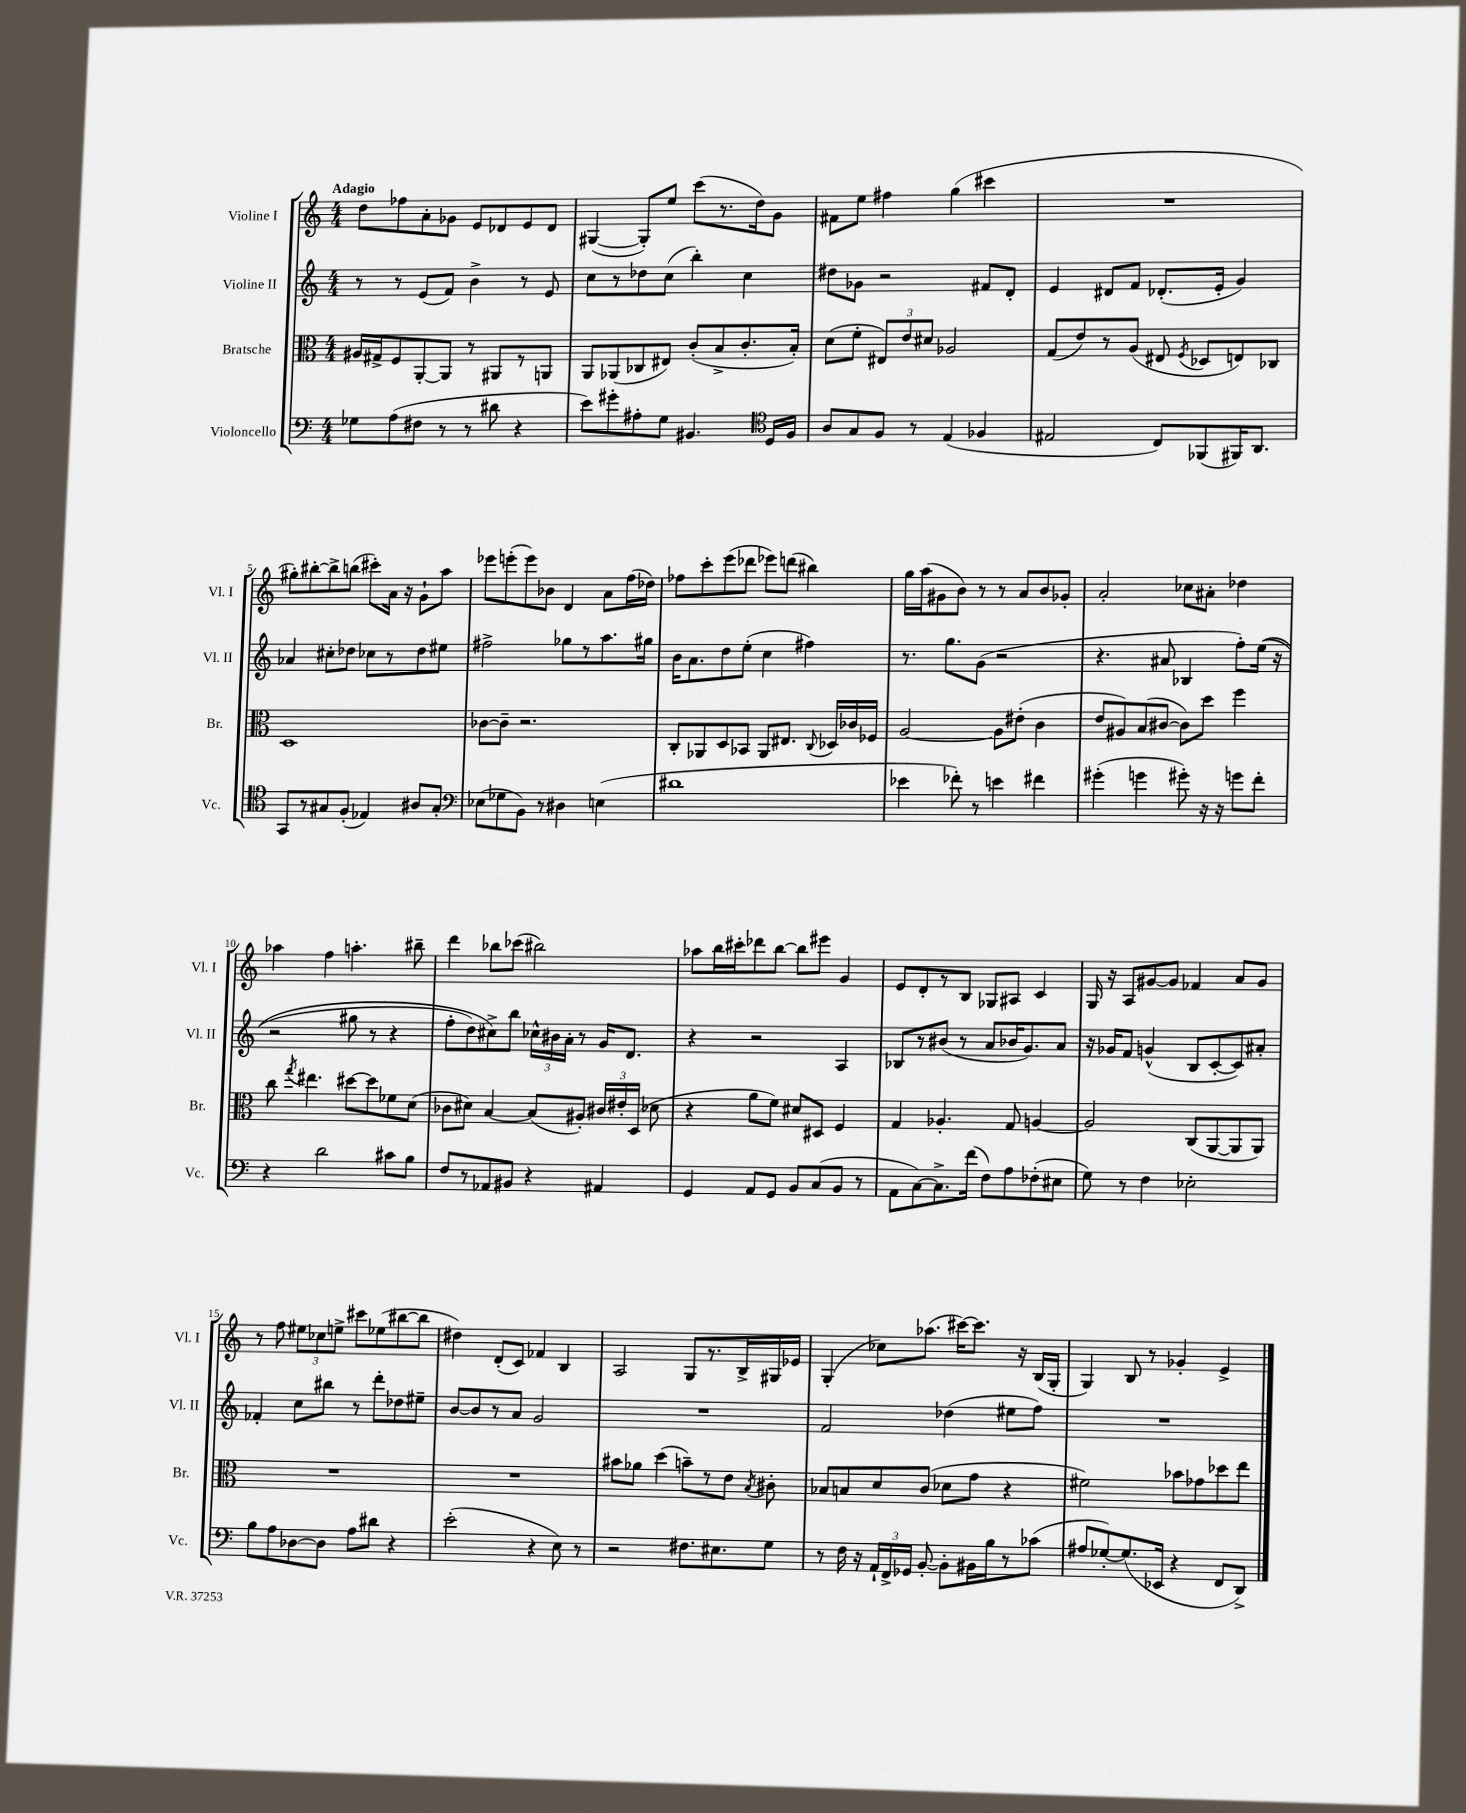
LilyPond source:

<<
\new StaffGroup <<
\new Staff = "s0" \with { instrumentName = "Violine I" shortInstrumentName = "Vl. I" } {
    \clef treble \key c \major \numericTimeSignature \time 4/4 \tempo "Adagio"
    \autoBeamOff d''8[ fes''8 a'8-. ges'8] e'8[ des'8 e'8 des'8] |
    gis4~( gis8[-.) e''8] c'''8[( r8. d''16) g'8] |
    fis'8[ e''8] fis''4 g''4( cis'''4 |
    R1 |
    gis''8[-.) bis''8~-. bis''8-> b''8]( cis'''8[-.) a'16] r16 g'8[-! a''8] |
    ees'''8[ e'''8-.( e'''8) bes'8] d'4 a'8[ f''16( des''16]) |
    fes''8[ c'''8-. e'''8( des'''8] ees'''8[) d'''8]( bis''4) |
    g''16[ a''16( gis'8 b'8]) r8 r8 a'8[ b'8 ges'8]-. |
    a'2-. ces''8[ ais'8]-. des''4 |
    aes''4 f''4 a''4.-. bis''8-- |
    d'''4 bes''8[ ces'''8]( bis''2) |
    aes''8[ b''16 cis'''16-. des'''8 b''8]~ b''8[ eis'''8] g'4 |
    e'8[ d'8-. r8 b8] ges8[ ais8] c'4 |
    g16 r16 a8[ gis'8~ gis'8] fes'4 a'8[ gis'8] |
    r8 f''8 \tuplet 3/2 { eis''8[ ces''8 e''8]-> } cis'''8[ ees''8( bis''8~ bis''8] |
    dis''4) d'8[-.( c'8]) fes'4 b4 |
    a2 g8[ r8. b16-> gis16 ees'16] |
    g4-.( ces''8[) aes''8.]( cis'''16[~) cis'''8.] r16 b16[( g16]-. |
    g4) b8 r8 ges'4-. e'4-> \bar "|." |
}
\new Staff = "s1" \with { instrumentName = "Violine II" shortInstrumentName = "Vl. II" } {
    \clef treble \key c \major \numericTimeSignature \time 4/4
    \autoBeamOff r8 r8 e'8[( f'8]) b'4-> r8 e'8 |
    c''8[ r8 des''8 c''8]( b''4-.) c''4 |
    dis''8[ ges'8] r2 fis'8[ d'8]-. |
    e'4 dis'8[ f'8] des'8.[-.( e'16]-. g'4) |
    aes'4 cis''8[-. des''8] ces''8[ r8 des''8 eis''8] |
    fis''2-> ges''8[ r8 a''8. gis''16] |
    b'16[ a'8. d''8 e''8]-.( c''4 fis''4) |
    r8. g''8.[ g'8]( r2 |
    r4. ais'8 bes4 f''8[-.) e''16](\( r16 |
    r2 gis''8 r8 r4 |
    f''8[-. d''8) cis''8->\) b''8] \tuplet 3/2 { ces''16[-^ bis'16 a'16]-. } r8 g'16[ d'8.] |
    r4 r2 a4 |
    bes8[ r8 bis'8]( r8 a'8[ bes'16 g'8.) a'8] |
    r16 ges'16[ f'8] g'4-^( b8[ c'8~-. c'8) ais'8]-. |
    fes'4-. c''8[ bis''8] r8 d'''8[-. des''8 eis''8]-- |
    b'8[~ b'8 r8 a'8] g'2 |
    R1 |
    f'2 des''4( eis''8[ f''8]) |
    R1 \bar "|." |
}
\new Staff = "s2" \with { instrumentName = "Bratsche" shortInstrumentName = "Br." } {
    \clef alto \key c \major \numericTimeSignature \time 4/4
    \autoBeamOff ais16[ gis16-> f8 a,8~-. a,8] r8 ais,8[ r8 a,8] |
    a,8[ aes,8( ces8 eis8]) c'8[-.( b8-> c'8.-. b16]-.) |
    d'8[( f'8]-. \tuplet 3/2 { eis8[) e'8 dis'8] } aes2 |
    g8[( e'8) r8 a8]( eis8 \acciaccatura { f8 } des8[ e8) ces8] |
    d1 |
    ces'8[~ ces'8]-- r2. |
    c8[-. aes,8 d8 bes,8] aes,8[ eis8.] \appoggiatura { c8 } des16[ ces'16 fes16] |
    a2~ a8[ eis'8]-.( c'4 |
    e'8[ ais8) b8( cis'8]~ cis'8[) d''8] f''4 |
    c''8 \acciaccatura { g''8 } eis''4. dis''8[~ dis''8 fes'8 d'8]( |
    ces'8[ dis'8]) b4~ b8[( ais8]-.) \tuplet 3/2 { cis'16[ eis'16-. d16]( } des'8 |
    r4 a'8[ f'8]) dis'8[ dis8] f4 |
    g4 aes4.-. g8 a4~ |
    a2 c8[( a,8~ a,8 a,8]) |
    R1 |
    R1 |
    bis'8[ aes'8] d''4( b'8[--) r8 e'8] \acciaccatura { b8 } cis'8-. |
    bes8[ b8 d'8 c'8]( des'8[ g'8] r4 |
    fis'2) bes'8[ ges'8 des''8 e''8] \bar "|." |
}
\new Staff = "s3" \with { instrumentName = "Violoncello" shortInstrumentName = "Vc." } {
    \clef bass \key c \major \numericTimeSignature \time 4/4
    \autoBeamOff ges8[ a8( fis8] r8 r8 dis'8 r4 |
    e'8[) gis'8-. ais8-. g8] bis,4. \clef tenor d16[ f16] |
    a8[ g8 f8] r8 e4( fes4 |
    eis2 c8[) fes,8( fis,16) a,8.] |
    g,8[ r8 gis8 f8]-.( ees4) ais8[ gis8]-. |
    \clef bass ees8[( ges8 b,8]) r8 dis4 e4( |
    dis'1 |
    ees'4 fes'8-.) r8 e'4 fis'4 |
    gis'4-.( g'4 gis'8-.) r16 r16 g'8[ f'8]-. |
    r4 d'2 cis'8[ b8] |
    f8[ r8 aes,8 bis,8] r4 ais,4 |
    g,4 a,8[ g,8] b,8[ c8( b,8] r8 |
    a,8[ c8~) c8.-> f'16]( f8[) a8 fes8-.( eis8] |
    g8) r8 f4 ees2-. |
    b8[ a8 des8~ des8] a8[ dis'8] r4 |
    e'2-.( r4 e8) r8 |
    r2 fis8.[ eis8. g8] |
    r8 f16 r16 \tuplet 3/2 { a,16[-! f,16-> ges,16] } b,8~-. b,8[-. bis,16 b16 r8 ces'8]( |
    ais8[ ges8~-.) ges8.( ees,16] r4 f,8[ d,8]->) \bar "|." |
}
>>
>>
